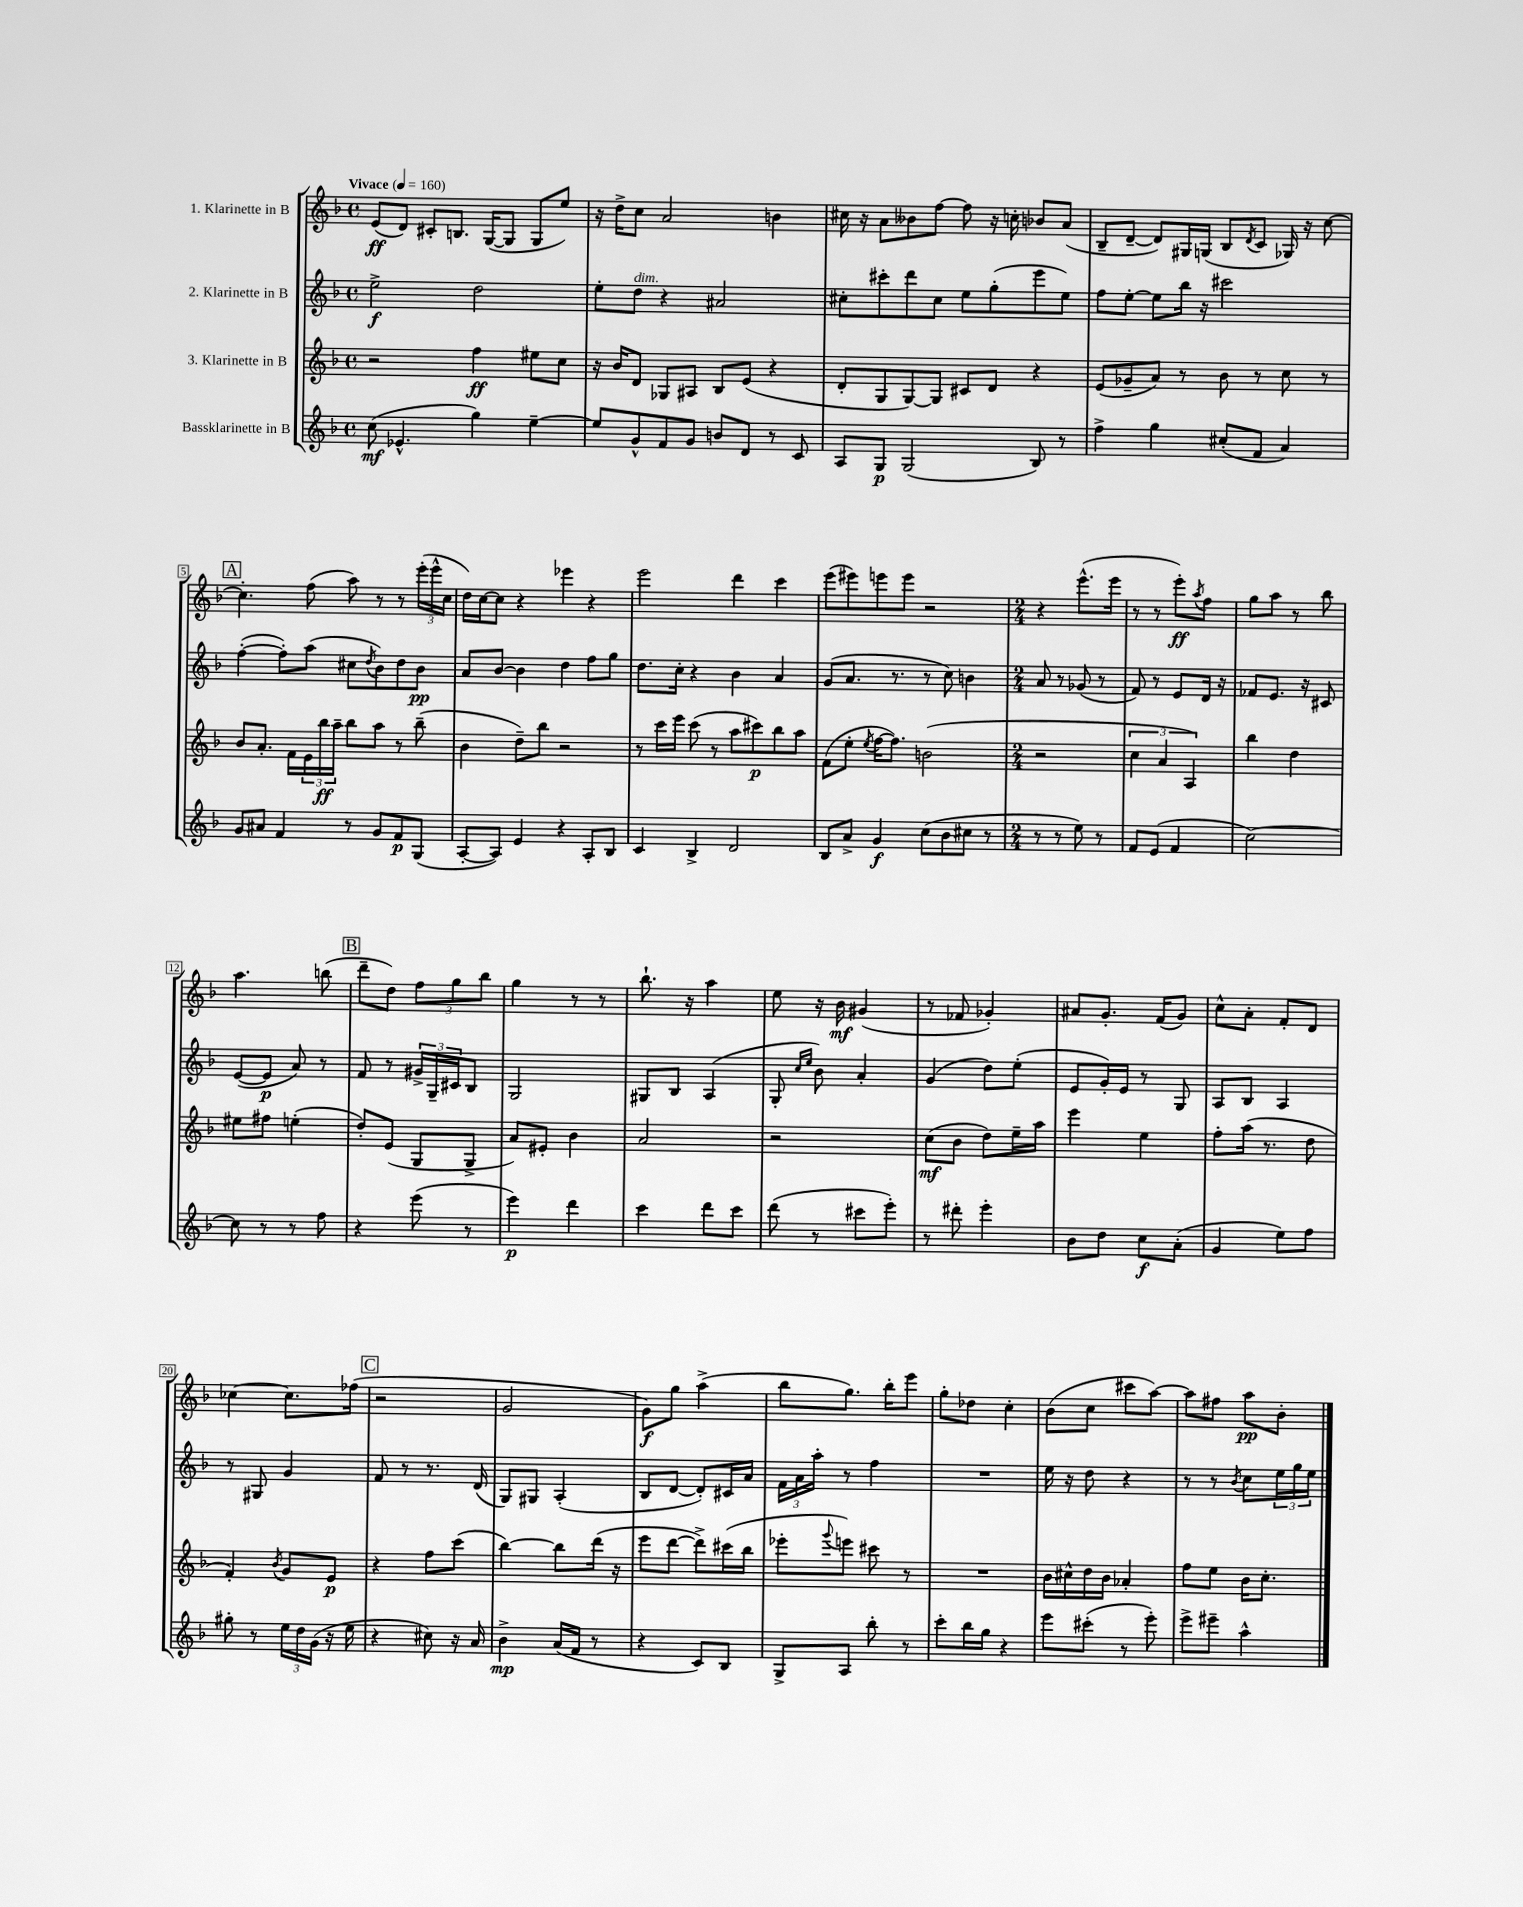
<<
\new StaffGroup <<
\new Staff = "s0" \with { instrumentName = "1. Klarinette in B" } {
    \clef treble \key f \major \defaultTimeSignature \time 4/4 \tempo "Vivace" 4 = 160
    e'8\ff( d'8) cis'8-. b8. g16~( g8 g8 e''8) |
    r16 d''16-> c''8 a'2 b'4 |
    cis''16 r16 a'8 beses'8 f''8~ f''8 r16 c''16-. bes'8 a'8( |
    bes8-- d'8~-- d'8) gis16 g16( bes8 \acciaccatura { d'8 } c'8 ges16) r16 c''8~ |
    \mark \markup { \box "A" } c''4.-. f''8( a''8) r8 r8 \tuplet 3/2 { e'''16-.( e'''16-^ c''16 } |
    d''16) c''16~ c''8 r4 ees'''4 r4 |
    e'''2 d'''4 c'''4 |
    e'''8( eis'''8) e'''8 e'''8 r2 |
    \numericTimeSignature \time 2/4 r4 e'''8.-^( e'''16 |
    r8 r8 e'''8-.\ff) \acciaccatura { a''8 } f''8 |
    g''8 a''8 r8 bes''8 |
    a''4. b''8( |
    \mark \markup { \box "B" } d'''8-- d''8) \tuplet 3/2 { f''8 g''8 bes''8 } |
    g''4 r8 r8 |
    bes''8.-! r16 a''4 |
    e''8 r16 bes'16\mf gis'4( |
    r8 fes'8 ges'4-.) |
    ais'8 g'8.-. f'16( g'8) |
    c''8-^ a'8-. f'8-. d'8 |
    ces''4~ ces''8. fes''16( |
    \mark \markup { \box "C" } r2 |
    g'2 |
    g'8\f) g''8 a''4->( |
    bes''8 g''8.) bes''16-. e'''8 |
    g''8-. des''8 c''4-. |
    bes'8( c''8 cis'''8 a''8~) |
    a''8 fis''8 a''8\pp bes'8-. \bar "|." |
}
\new Staff = "s1" \with { instrumentName = "2. Klarinette in B" } {
    \clef treble \key f \major \defaultTimeSignature \time 4/4
    e''2->\f d''2 |
    e''8-. d''8^\markup { \italic "dim." } r4 ais'2 |
    cis''8-. cis'''8-. d'''8 cis''8 e''8 g''8-.( e'''8 e''8) |
    f''8 e''8~-. e''8 bes''16 r16 cis'''2 |
    \mark \markup { \box "A" } f''4~-.( f''8-.) a''8( cis''8 \acciaccatura { d''8 } bes'8) d''8 bes'8\pp |
    a'8 bes'8~ bes'4 d''4 f''8 g''8 |
    d''8. c''16-. r4 bes'4 a'4 |
    g'8( a'8. r8. r8 c''8) b'4 |
    \numericTimeSignature \time 2/4 a'8 r8 ges'8( r8 |
    f'8) r8 e'8 d'16 r16 |
    fes'8 e'8. r16 cis'8 |
    e'8~( e'8\p a'8) r8 |
    \mark \markup { \box "B" } f'8 r8 \tuplet 3/2 { gis'16-> g16-- cis'16 } bes8 |
    g2 |
    gis8 bes8 a4( |
    g8-. \grace { c''16 e''16 } bes'8) a'4-. |
    g'4( d''8) e''8-.( |
    e'8 g'16-.) e'16 r8 g8 |
    a8 bes8 a4 |
    r8 gis8 g'4 |
    \mark \markup { \box "C" } f'8 r8 r8. d'16( |
    g8) gis8 a4-.( |
    bes8 d'8~ d'8-.) cis'16 a'16 |
    \tuplet 3/2 { f'16 a'16 a''16-. } r8 f''4 |
    R2 |
    e''16 r16 d''8 r4 |
    r8 r8 \acciaccatura { bes'8 } c''8 \tuplet 3/2 { e''16 g''16 e''16 } \bar "|." |
}
\new Staff = "s2" \with { instrumentName = "3. Klarinette in B" } {
    \clef treble \key f \major \defaultTimeSignature \time 4/4
    r2 f''4\ff eis''8 c''8 |
    r16 bes'16 d'8 ges8 ais8 bes8 e'8( r4 |
    d'8-. g8 g8~) g8 cis'8 d'8 r4 |
    e'8( ges'8-- a'8) r8 bes'8 r8 c''8 r8 |
    \mark \markup { \box "A" } bes'8 a'8.-. f'16 \tuplet 3/2 { e'16 bes''16\ff a''16-- } bes''8 a''8 r8 bes''8--( |
    bes'4 d''8--) bes''8 r2 |
    r8 c'''16 e'''16 c'''8( r8 a''8 cis'''8\p) bes''8 a''8 |
    f'8( e''8-. \acciaccatura { e''8 } f''16~ f''8.) b'2( |
    \numericTimeSignature \time 2/4 r2 |
    \tuplet 3/2 { c''4 a'4 a4) } |
    bes''4 d''4 |
    eis''8 fis''8 e''4-.( |
    \mark \markup { \box "B" } d''8-.) e'8( g8 g8-> |
    a'8) eis'8-. bes'4 |
    a'2 |
    r2 |
    c''8\mf( bes'8 d''8) e''16-- a''16 |
    e'''4 e''4 |
    f''8-. a''16( r8. d''8 |
    f'4-.) \acciaccatura { bes'8 } g'8 e'8\p |
    \mark \markup { \box "C" } r4 f''8 c'''8( |
    bes''4~) bes''8 d'''16( r16 |
    e'''8 d'''8~ d'''8->) cis'''16( bes''16 |
    ees'''8-. \appoggiatura { g'''8 } e'''8) cis'''8 r8 |
    R2 |
    bes'16 cis''16-^ d''16 bes'16 aes'4-. |
    f''8 e''8 bes'16 c''8.-. \bar "|." |
}
\new Staff = "s3" \with { instrumentName = "Bassklarinette in B" } {
    \clef treble \key f \major \defaultTimeSignature \time 4/4
    c''8\mf( ees'4.-^ g''4) e''4~-- |
    e''8 g'8-^ f'8 g'8 b'8 d'8 r8 c'8 |
    a8 g8\p g2( bes8) r8 |
    f''4-> g''4 cis''8-.( f'8 a'4) |
    \mark \markup { \box "A" } g'8 ais'8 f'4 r8 g'8 f'8\p g8( |
    a8~-. a8) e'4 r4 a8-. bes8 |
    c'4 bes4-> d'2 |
    bes8 a'8-> g'4\f c''8( bes'8 cis''8 r8 |
    \numericTimeSignature \time 2/4 r8 r8 e''8) r8 |
    f'8 e'8( f'4 |
    c''2~) |
    c''8 r8 r8 f''8 |
    \mark \markup { \box "B" } r4 e'''8( r8 |
    e'''4\p) d'''4 |
    c'''4 d'''8 c'''8 |
    d'''8( r8 cis'''8 e'''8-.) |
    r8 dis'''8-. e'''4-. |
    bes'8 d''8 c''8\f a'8-.( |
    g'4 e''8) f''8 |
    gis''8-. r8 \tuplet 3/2 { e''16 d''16 g'16( } r16 e''16 |
    \mark \markup { \box "C" } r4 cis''8) r16 a'16 |
    bes'4->\mp a'16( f'16 r8 |
    r4 c'8) bes8 |
    g8-> a8 bes''8-. r8 |
    c'''8-. bes''16 g''16 r4 |
    e'''8 cis'''8-.( r8 e'''8-.) |
    e'''8-> eis'''8-- a''4-^ \bar "|." |
}
>>
>>
\layout { \context { \Score \override BarNumber.stencil = #(make-stencil-boxer 0.1 0.3 ly:text-interface::print) } }
